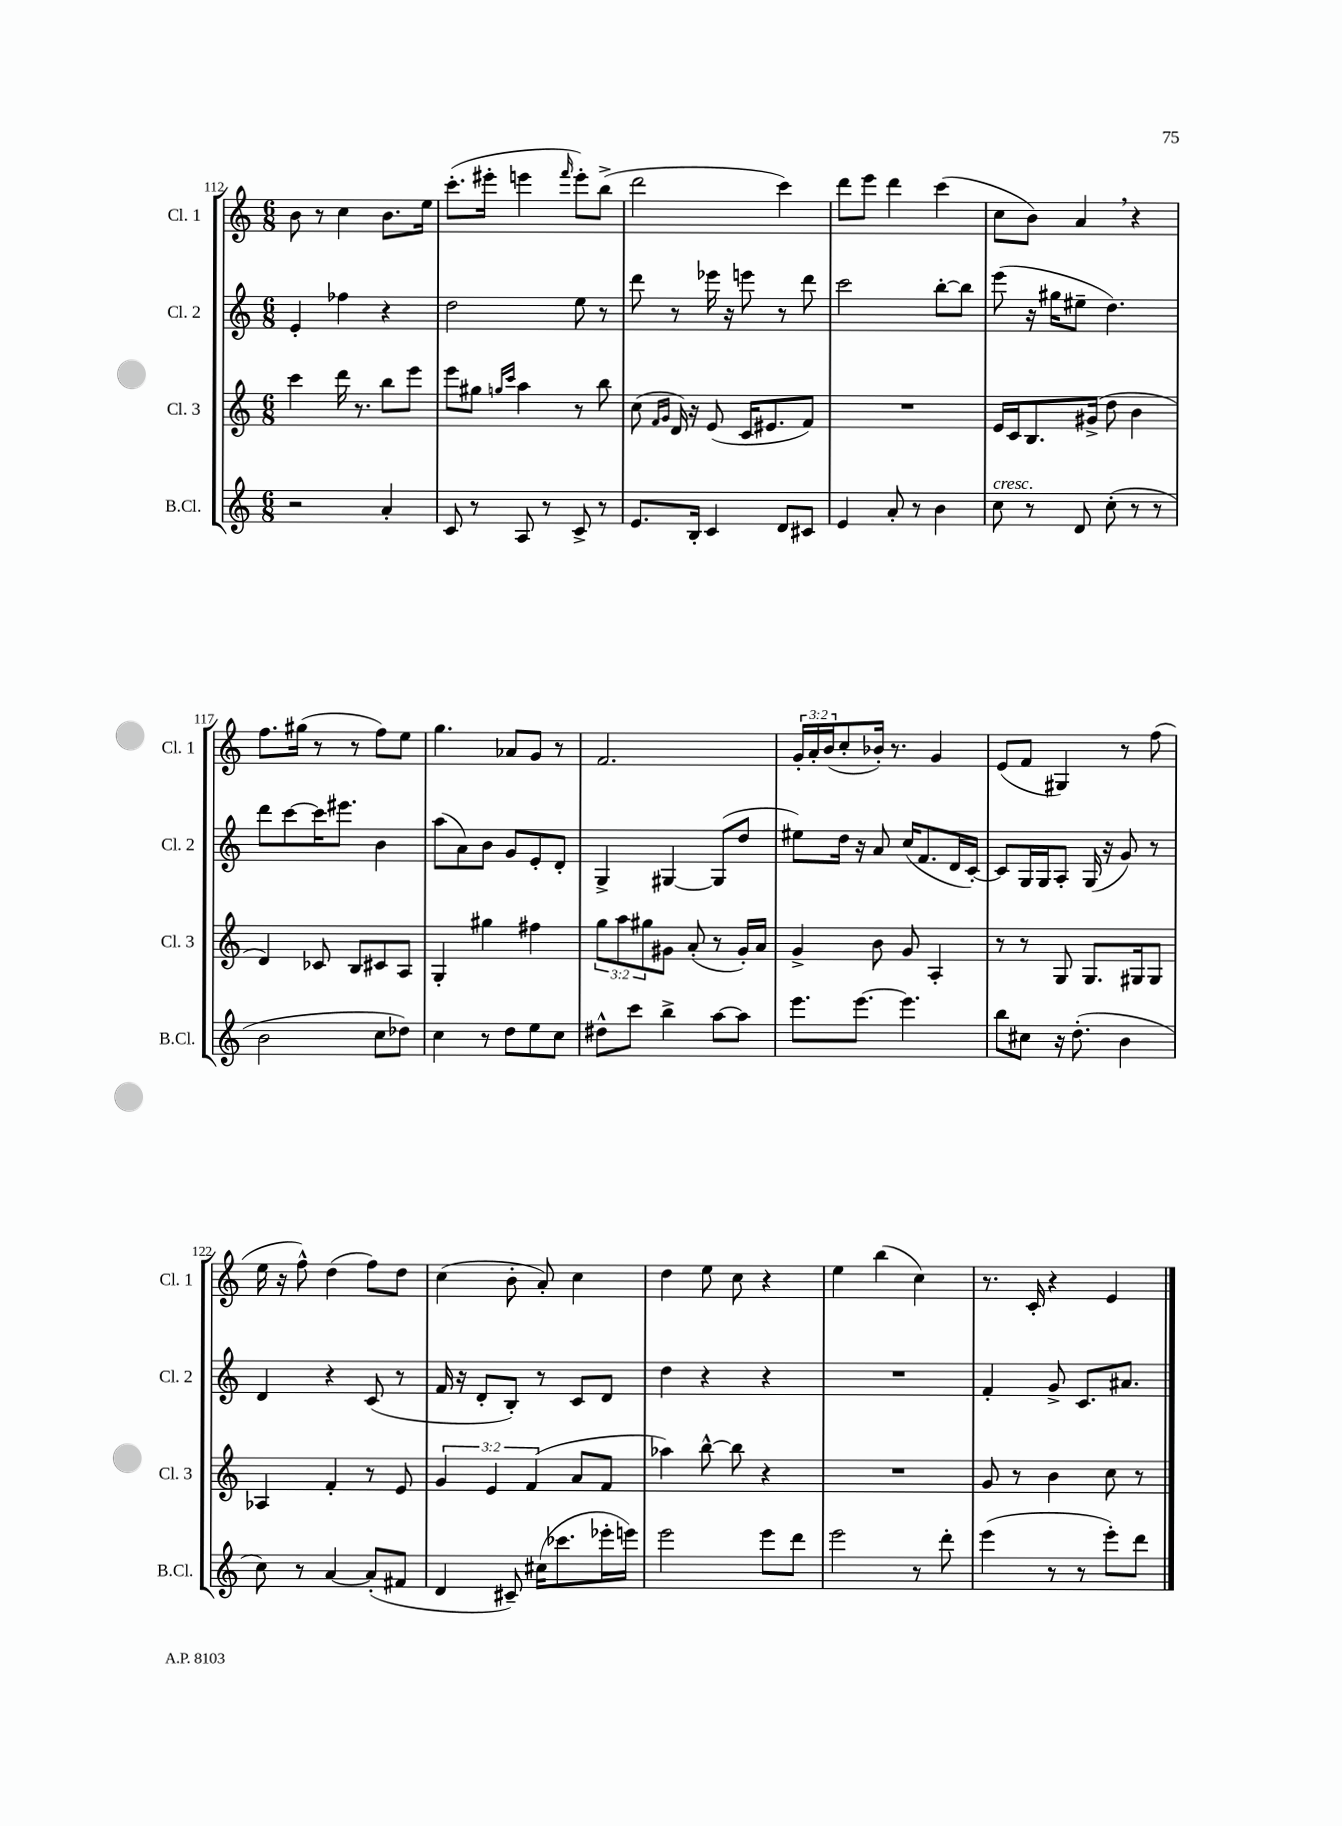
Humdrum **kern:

**kern	**kern	**kern	**kern
*staff4	*staff3	*staff2	*staff1
*clefG2	*clefG2	*clefG2	*clefG2
*k[]	*k[]	*k[]	*k[]
*M6/8	*M6/8	*M6/8	*M6/8
2r	4ccc	4e'	8b
.	.	.	8r
.	16ddd	4ff-	4cc
.	8.r	.	.
4a'	8bb	4r	8.b
.	8eee	.	.
.	.	.	16ee
=	=	=	=
8c	8eee	2dd	(8.ccc'
8r	8gg#	.	.
.	.	.	16eee#'
.	16qqgg	.	.
.	16qqccc	.	.
8A	4aa	.	4eee
8r	.	.	.
.	.	.	16qqfff
8c^	8r	8ee	8eee')
8r	8bb	8r	(8bb^
=	=	=	=
8.e	(8cc	8ddd	2ddd
.	16qqf	.	.
.	16qqg	.	.
.	16d)	8r	.
16B'	16r	.	.
4c	(8e	16eee-	.
.	.	16r	.
.	16c	8eee	.
.	8.e#	.	.
8d	.	8r	4ccc)
8c#	8f)	8ddd	.
=	=	=	=
4e	2.r	2ccc	8ddd
.	.	.	8eee
8a'	.	.	4ddd
8r	.	.	.
4b	.	[8bb'	(4ccc
.	.	8bb]	.
=	=	=	=
8cc	16e	(8eee	8cc
.	16c	.	.
8r	8.B	16r	8b)
.	.	16gg#	.
8d	.	8ee#~	4a
.	(16g#^	.	.
(8cc'	8dd	4.dd)	.
8r	4b	.	4r
8r	.	.	.
=	=	=	=
2b	4d)	8ddd	8.ff
.	.	[8ccc	.
.	.	.	(16gg#
.	8c-	16ccc]	8r
.	.	8.eee#	.
.	8B	.	8r
8cc	8c#	4b	8ff)
8dd-)	8A	.	8ee
=	=	=	=
4cc	4G'	(8aa	4.gg
.	.	8a)	.
8r	4gg#	8b	.
8dd	.	8g	8a-
8ee	4ff#	8e'	8g
8cc	.	8d'	8r
=	=	=	=
8dd#^^	12gg	4G^	2.f
.	12aa	.	.
8ccc	.	.	.
.	12gg#	.	.
4bb^	8g#	[4G#	.
.	(8a'	.	.
[8aa	8r	(8G#]	.
8aa]	16g#')	8dd	.
.	16a	.	.
=	=	=	=
8.eee	4g^	8ee#)	24g'
.	.	.	24a'
.	.	.	(24b
.	.	16dd	8cc'
[8.eee	.	16r	.
.	8b	8a	16b-')
.	.	.	8.r
4.eee]	8g	(16cc	.
.	.	8.f	.
.	4A'	.	4g
.	.	16d	.
.	.	[16c')	.
=	=	=	=
8bb	8r	8c]	(8e
8cc#	8r	16G	8f
.	.	16G	.
16r	8G	8A'	4G#)
(8.dd'	.	.	.
.	8.G	(16G	.
.	.	16r	.
4b	.	8g)	8r
.	16G#	.	.
.	8G#	8r	(8ff
=	=	=	=
8cc)	4A-	4d	16ee
.	.	.	16r
8r	.	.	8ff^^)
[4a	4f'	4r	(4dd
(8a']	8r	(8c	8ff)
8f#	8e	8r	8dd
=	=	=	=
4d	6g	16f	(4cc
.	.	16r	.
.	.	8d'	.
.	6e	.	.
8c#~)	.	8B')	8b'
.	(6f	.	.
(16cc#	.	8r	8a')
8.ccc-	.	.	.
.	8a	8c	4cc
16eee-'	8f	8d	.
16eee)	.	.	.
=	=	=	=
2eee	4aa-)	4dd	4dd
.	[8bb^^	4r	8ee
.	8bb]	.	8cc
8eee	4r	4r	4r
8ddd	.	.	.
=	=	=	=
2eee	2.r	2.r	4ee
.	.	.	(4bb
8r	.	.	4cc)
8ddd'	.	.	.
=	=	=	=
(4eee	8g	4f'	8.r
.	8r	.	.
.	.	.	16c'
8r	4b	8g^	4r
8r	.	8.c	.
8eee')	8cc	.	4e
.	.	8.a#	.
8ddd	8r	.	.
==	==	==	==
*-	*-	*-	*-
